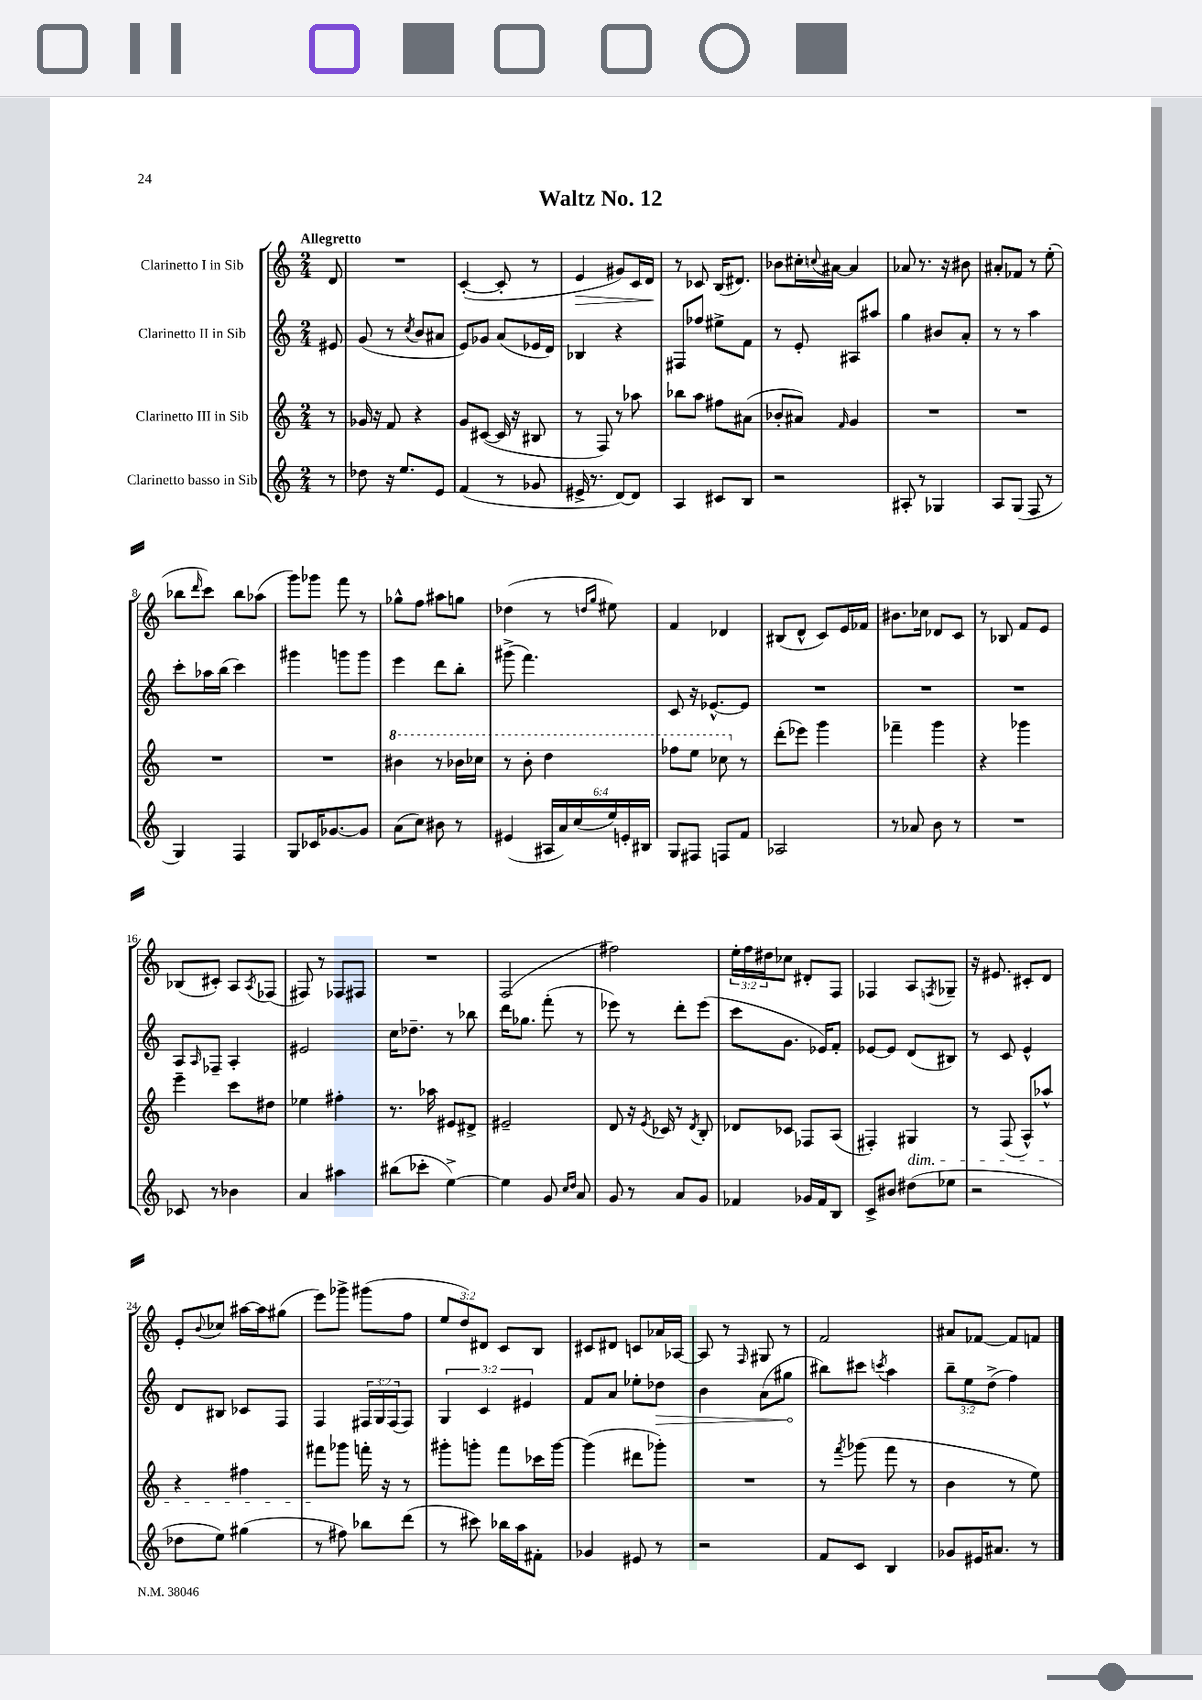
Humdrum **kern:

**kern	**kern	**kern	**dynam	**kern	**dynam
*part4	*part3	*part2	*part2	*part1	*part1
*staff4	*staff3	*staff2	*staff2	*staff1	*staff1
*I"Clarinetto basso in Sib	*I"Clarinetto III in Sib	*I"Clarinetto II in Sib	*	*I"Clarinetto I in Sib	*
*clefG2	*clefG2	*clefG2	*	*clefG2	*
*k[]	*k[]	*k[]	*	*k[]	*
*M2/4	*M2/4	*M2/4	*	*M2/4	*
=	=	=	=	=	=
!	!	!	!	!LO:TX:a:B:t=Allegretto	!
8r	8r	8e#X/	.	8d/	.
=1	=1	=1	=1	=1	=1
8dd-X\	16g-X/	(8g/	.	2r	.
.	16r	.	.	.	.
16r	8f/	8r	.	.	.
8.ee/L	.	.	.	.	.
.	.	8qcc/	.	.	.
.	4r	8b/L	.	.	.
8e/J	.	8a#X/J	.	.	.
=2	=2	=2	=2	=2	=2
(4f/	8g/L	8e/L)	.	([4c'/	.
.	([8c#X/J	8g-X/J	.	.	.
8r	16c#/]	(8a/L	.	8c'/]	.
.	16r	.	.	.	.
8g-X/	8B#X/	16e-X/L	.	8r	.
.	.	16d/JJ)	.	.	.
=3	=3	=3	=3	=3	=3
!	!	!	!	!	!LO:HP:b
16e#X^/	8r	4B-X/	.	4e/	>
8.r	.	.	.	.	.
.	8F/)	.	.	.	.
[8d/L)	8r	4r	.	8g#X/L)	.
8d/J]	8aa-X\	.	.	16c/L	.
.	.	.	.	16d/JJ	.
.	.	.	.	.	]
=4	=4	=4	=4	=4	=4
4A/	8bb-X\L	8F#X/L	.	8r	.
.	8aa\J	8ff-X/J	.	8c-X/	.
8c#X/L	8ff#X\L	8ee#X^\L	.	(16B/KL	.
.	.	.	.	8.d#X/J)	.
8B/J	(8a#X\J	8f\J	.	.	.
=5	=5	=5	=5	=5	=5
2r	8b-X'/L	8r	.	8b-X\L	.
.	8a#X/J)	8e'/	.	16cc#X'\L	.
.	.	.	.	8qqccn/	.
.	.	.	.	[16a#X\JJ	.
.	16qqf/	.	.	.	.
.	4g/	8A#X/L	.	4a#/]	.
.	.	8aa#X/J	.	.	.
=6	=6	=6	=6	=6	=6
8A#X'/	2r	4gg\	.	8a-X/	.
8r	.	.	.	8.r	.
4G-X/	.	8b#X/L	.	.	.
.	.	.	.	16r	.
.	.	8a'/J	.	8b#X\	.
=7	=7	=7	=7	=7	=7
8A/L	2r	8r	.	8a#X'/L	.
(8G/J	.	8r	.	8f-X/J	.
8F/	.	4aa\	.	8r	.
8r	.	.	.	(8ee'\	.
!!LO:LB:g=z
=8	=8	=8	=8	=8	=8
4G/)	2r	8ccc'\L	.	8bb-X\L	.
.	.	.	.	16qqddd/	.
.	.	16aa-X\L	.	8ccc\J)	.
.	.	(16bb\JJ	.	.	.
4F/	.	4ccc\)	.	8bb-\L	.
.	.	.	.	(8aa-X\J	.
=9	=9	=9	=9	=9	=9
8G/L	2r	4ggg#X\	.	8ggg\L)	.
16c-X/K	.	.	.	8ggg-X\J	.
[8.g-X/	.	.	.	.	.
.	.	8gggn\L	.	8fff\	.
8g-/J]	.	8ggg\J	.	8r	.
=10	=10	=10	=10	=10	=10
*	*8va	*	*	*	*
(8a\L	4bb#X\	4eee\	.	8gg-X^^\L	.
8cc\J)	.	.	.	8ff\J	.
8b#X\	8r	8ddd\L	.	8aa#X\L	.
8r	16bb-X\LL	8bb'\J	.	8ggn\J	.
.	16ccc-X\JJ	.	.	.	.
=11	=11	=11	=11	=11	=11
(4e#X/	8r	(8ggg#X^\	.	(4dd-X\	.
.	8bb'\	4.fff\)	.	.	.
24A#X/LL	4ddd\	.	.	8r	.
24a/)	.	.	.	.	.
(24cc/	.	.	.	.	.
.	.	.	.	16qqddn/LL	.
.	.	.	.	16qqgg/JJ	.
24ee/)	.	.	.	8ee#X\)	.
24en'/	.	.	.	.	.
24B#X/JJ	.	.	.	.	.
=12	=12	=12	=12	=12	=12
8G/L	8fff-X\L	8c/	.	4f/	.
8F#X/J	8eee\J	16r	.	.	.
.	.	[8.e-X^^/L	.	.	.
8Fn/L	8ccc-X\	.	.	4d-X/	.
*	*X8va	*	*	*	*
8f/J	8r	8e-/J]	.	.	.
=13	=13	=13	=13	=13	=13
2A-X/	(8ddd'\L	2r	.	(8B#X/L	.
.	8eee-X\J)	.	.	8d^^/J	.
.	4ggg\	.	.	8c/L)	.
.	.	.	.	16e/L	.
.	.	.	.	16f-X/JJ	.
=14	=14	=14	=14	=14	=14
8r	4fff-X~\	2r	.	8.b#X\L	.
8a-X/	.	.	.	.	.
.	.	.	.	16cc-X\Jk	.
8b\	4ggg\	.	.	8d-X/L	.
8r	.	.	.	8c/J	.
=15	=15	=15	=15	=15	=15
2r	4r	2r	.	8r	.
.	.	.	.	8B-X/	.
.	4ggg-X\	.	.	8f/L	.
.	.	.	.	8e/J	.
!!LO:LB:g=z
=16	=16	=16	=16	=16	=16
8c-X/	4eee~\	8A/L	.	(8B-X/L	.
.	.	16qqA/	.	.	.
8r	.	8F-X~/J	.	8c#X'/J)	.
4b-X\	8ccc\L	4A'/	.	8A/L	.
.	.	.	.	8qA/	.
.	8dd#X\J	.	.	(8F-X/J	.
=17	=17	=17	=17	=17	=17
4a/	4ee-X\	2e#X/	.	8F#X/)	.
.	.	.	.	8r	.
4aa#X\	4ff#X'\	.	.	8F-X/L	.
.	.	.	.	8F#X/J	.
=18	=18	=18	=18	=18	=18
(8bb#X\L	8.r	16cc\KL	.	2r	.
.	.	8.dd-X~\J	.	.	.
8ccc-X'\J	.	.	.	.	.
.	16aa-X\	.	.	.	.
[4ee^\)	8e#X/L	8r	.	.	.
.	8d#X^/J	8bb-X\	.	.	.
=19	=19	=19	=19	=19	=19
4ee\]	2e#X~/	16ddd\KL	.	(2F/	.
.	.	8.gg-X\J	.	.	.
8g/	.	(8fff'\	.	.	.
16qqcc/LL	.	.	.	.	.
16qqdd/JJ	.	.	.	.	.
8a/	.	8r	.	.	.
=20	=20	=20	=20	=20	=20
8g/	8d/	8eee-X\)	.	2ff#X\)	.
8r	16r	8r	.	.	.
.	8qe/	.	.	.	.
.	16c-X/	.	.	.	.
8a/L	8r	8ddd'\L	.	.	.
.	8qd/	.	.	.	.
8g/J	8B'/	(8eee-\J	.	.	.
=21	=21	=21	=21	=21	=21
4f-X/	8d-X/L	8ccc\L	.	24ee'\LL	.
.	.	.	.	24ff\	.
.	.	.	.	24dd#X\J	.
.	8c-X/J	8.g\J	.	8cc-X\J	.
16g-X/LL	8F-X/L	.	.	8d#X'/L	.
16f-/J	.	16e-X/KL)	.	.	.
8B/J	(8A/J	8f'/J	.	8F/J	.
=22	=22	=22	=22	=22	=22
8c^/L	4F#X'/)	[8e-X/L	.	4F-X/	.
8b#X/J	.	8e-/J]	.	.	.
!	!LO:TX:b:i:t=dim.	!	!	!	!
(8dd#X\L	4G#X/	(8d/L	.	8A/L	.
.	.	.	.	8qFn/	.
8ee-X\J	.	8B#X/J)	.	8G-X~/J	.
=23	=23	=23	=23	=23	=23
2r	8r	8r	.	16r	.
.	.	.	.	8.e#X/	.
.	(8F/	8c/	.	.	.
.	8A^^/L)	4e^^/	.	8c#X'/L	.
.	8aa-X^^/J	.	.	8d/J	.
!!LO:LB:g=z
=24	=24	=24	=24	=24	=24
8dd-X\L	4r	8d/L	.	8e'/L	.
.	.	.	.	8qqb/	.
8ee\J)	.	8B#X/J	.	8cc-X/J	.
(4gg#X\	4ff#X\	8c-X/L	.	[16aa#X\LL	.
.	.	.	.	16aa#\J]	.
.	.	8F/J	.	(8gg#X\J	.
=25	=25	=25	=25	=25	=25
8r	8fff#X\L	4F/	.	8eee\L)	.
8ff#X\)	8ggg-X\J	.	.	8ggg-X^\J	.
8bb-X\L	16fffn'\	24F#X/LL	.	(8ggg#X\L	.
.	.	24G/	.	.	.
.	16r	.	.	.	.
.	.	(24F#/J	.	.	.
(8ddd\J	8r	8F#/J)	.	8ff\J	.
=26	=26	=26	=26	=26	=26
8r	8ggg#X'\L	6G/	.	12ee/L	.
.	.	.	.	12dd/)	.
8ccc#X\)	8gggn'\J	.	.	.	.
.	.	6c/	.	12d#X/J	.
16bb-X\LL	8fff\L	.	.	8c/L	.
16aa\J	.	.	.	.	.
.	.	6e#X/	.	.	.
8f#X'\J	16ccc-X\L	.	.	8B/J	.
.	[16ggg\JJ	.	.	.	.
=27	=27	=27	=27	=27	=27
4g-X/	(4ggg\]	8f/L	.	8c#X/L	.
.	.	8a/J	.	8d#X/J	.
8e#X/	8ddd#X\L	8ee-X'\L	.	8cn/L	.
!	!	!	!LO:HP:b	!	!
8r	8ggg-X'\J)	8dd-X\J	>	16a-X/L	.
.	.	.	.	[16A-X/JJ	.
=28	=28	=28	=28	=28	=28
2r	2r	4b\	.	8A-/]	.
.	.	.	.	8r	.
.	.	.	.	16qqF/	.
.	.	(8a\L	.	8G#X/	.
.	.	8gg#X\J	.	8r	.
.	.	.	]	.	.
=29	=29	=29	=29	=29	=29
8f/L	8r	8bb#X\L)	.	2f/	.
.	8qfff/	.	.	.	.
8c/J	(8ggg-X\	8ccc#X\J	.	.	.
.	.	8qcccn/	.	.	.
4B/	8fff\	4aa\	.	.	.
.	8r	.	.	.	.
=30	=30	=30	=30	=30	=30
8g-X/L	4b\	12bb~\L	.	8a#X/L	.
.	.	12ee\	.	.	.
16e#X/K	.	.	.	[8f-X/J	.
.	.	(12dd^\J	.	.	.
8.a#X/J	.	.	.	.	.
.	8r	4ff\)	.	8f-/L]	.
8r	8ee\)	.	.	8fn/J	.
==	==	==	==	==	==
*-	*-	*-	*-	*-	*-
